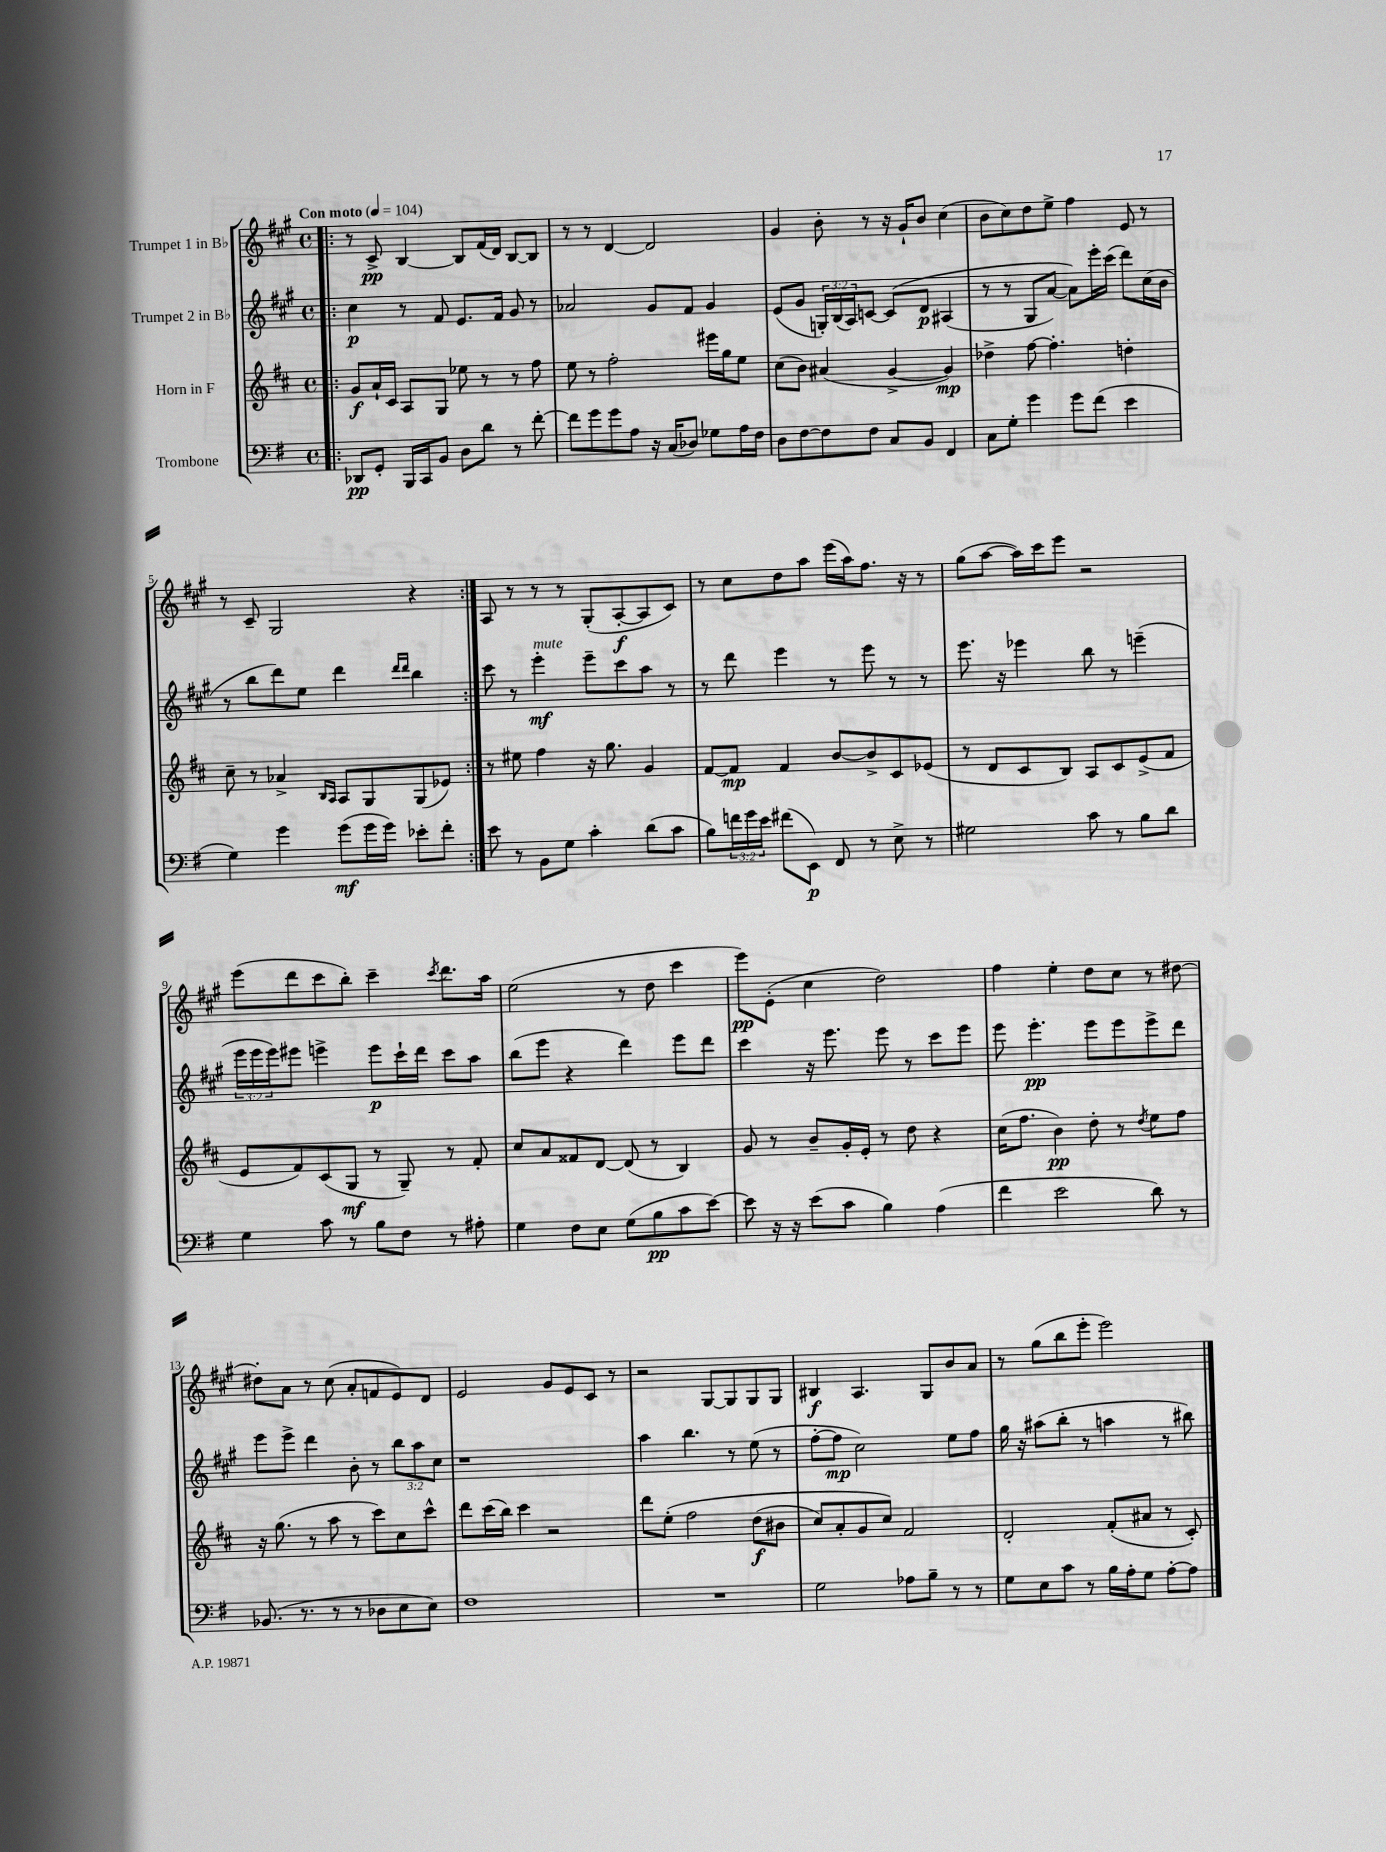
<<
\new StaffGroup <<
\new Staff = "s0" \with { instrumentName = "Trumpet 1 in Bb" } {
    \clef treble \key a \major \defaultTimeSignature \time 4/4 \tempo "Con moto" 4 = 104
    \repeat volta 2 { \bar ".|:" r8 cis'8->\pp b4~ b8 fis'16( d'16) b8~ b8 |
    r8 r8 d'4~ d'2 |
    gis'4 b'8-. r8 r16 gis'16-! b'8 cis''4( |
    b'8 cis''8) d''8 e''8-> fis''4 e'8 r8 |
    r8 cis'8-- gis2 r4 | }
    a8 r8 r8 r8 gis8-.( a8~-.\f a8 cis'8) |
    r8 cis''8 d''8 a''8 e'''16( a''16) fis''8. r16 r8 |
    gis''8( a''8~ a''16) cis'''16 e'''8 r2 |
    e'''8( d'''8 cis'''8 b''8-.) cis'''4-- \acciaccatura { cis'''8 } d'''8. a''16 |
    e''2( r8 d''8 cis'''4 |
    e'''8\pp) e'8-.( cis''4 d''2) |
    fis''4 e''4-. d''8 cis''8 r8 dis''8~ |
    dis''8-. a'8 r8 cis''8( a'8-. f'8 e'8) d'8 |
    e'2 gis'8 e'8 cis'8 r8 |
    r2 gis8~ gis8 gis8 gis8 |
    bis4\f a4. gis8 b'8 a'8 |
    r8 gis''8( b''8 e'''8-. e'''2) \bar "|." |
}
\new Staff = "s1" \with { instrumentName = "Trumpet 2 in Bb" } {
    \clef treble \key a \major \defaultTimeSignature \time 4/4 \override Staff.TupletNumber.text = #tuplet-number::calc-fraction-text
    \repeat volta 2 { \bar ".|:" cis''4\p r8 fis'8 e'8. fis'16 gis'8 r8 |
    aes'2 gis'8 fis'8 gis'4 |
    e'8( gis'8 \tuplet 3/2 { g16-.) b16( a16) } c'8~ c'8\( d'8\p ais4( |
    r8 r8 gis8 a'8~) a'8\) e'''16-. cis'''16( d'''8) cis''16( b'16 |
    r8 b''8 d'''8) e''8 d'''4 \grace { d'''16 d'''16 } b''4 | }
    cis'''8 r8 e'''4-.\mf^\markup { \italic "mute" } e'''8-- cis'''8 a''8 r8 |
    r8 d'''8 e'''4 r8 e'''8 r8 r8 |
    e'''8. r16 ees'''4 b''8 r8 e'''4--( |
    \tuplet 3/2 { e'''16 e'''16 e'''16) } eis'''8 e'''4-> e'''8\p cis'''16-! d'''16 cis'''8 a''8 |
    b''8( e'''8 r4 d'''4) e'''8 d'''8 |
    cis'''4 r16 e'''8. e'''8 r8 cis'''8 e'''8 |
    e'''8 e'''4.-.\pp e'''8 e'''8 e'''8-> d'''8 |
    e'''8 e'''8-> d'''4 b'8-. r8 \tuplet 3/2 { b''8 a''8 cis''8 } |
    r1 |
    a''4 b''4. r8 e''8( r8 |
    fis''8~-. fis''8\mp cis''2) e''8 fis''8 |
    gis''16 r16 ais''8( b''8-. r8 a''4 r8 bis''8) \bar "|." |
}
\new Staff = "s2" \with { instrumentName = "Horn in F" } {
    \clef treble \key d \major \defaultTimeSignature \time 4/4
    \repeat volta 2 { \bar ".|:" g'8\f a'16-! cis'16 a8 g8 ees''8 r8 r8 fis''8 |
    e''8 r8 fis''2-. eis'''16 g''16 e''8 |
    cis''8( b'8) ais'4( g'4~-> g'4\mp) |
    des''4-> fis''8~ fis''4.-. d''4-. |
    cis''8-- r8 aes'4-> \grace { b16 a16 } a8 g8 g8( ees'8) | }
    r8 eis''8 fis''4 r16 g''8. g'4 |
    fis'8~ fis'8\mp fis'4 b'8~ b'8-> cis'8 ees'8( |
    r8 d'8 cis'8 b8) a8 cis'8 e'8->( fis'8 |
    e'8 fis'8) cis'8( g8\mf r8 g8--) r8 fis'8-. |
    cis''8 a'8 fisis'8 d'8~ d'8( r8 b4) |
    g'8 r8 b'8-- g'16-. e'16-. r8 d''8 r4 |
    cis''16( fis''8. b'4\pp) d''8-. r8 \acciaccatura { d''8 } e''8 fis''8 |
    r16 g''8.( r8 a''8 r8 cis'''8) cis''8 cis'''8-^ |
    d'''8 cis'''16( b''16) cis'''4 r2 |
    d'''8 e''8-.\( fis''2 d''8\f( bis'8 |
    cis''8) a'8-. g'8 cis''8\) fis'2 |
    d'2-. fis'8-.( ais'8 r8 cis'8-.) \bar "|." |
}
\new Staff = "s3" \with { instrumentName = "Trombone" } {
    \clef bass \key g \major \defaultTimeSignature \time 4/4 \override Staff.TupletNumber.text = #tuplet-number::calc-fraction-text
    \repeat volta 2 { \bar ".|:" des,8\pp g,8-. b,,16 c,16 b,8 d8 d'8 r8 fis'8~-. |
    fis'8 g'8 g'8 a8 r16 c16( des8) ges8 a16 fis16 |
    d8 fis8~ fis8 fis8 c8 b,8 fis,4 |
    c8 g8-. g'4 g'8 fis'8( e'4 |
    g4) g'4 g'8\mf( g'16 g'16) ees'8-. fis'8-. | }
    e'8 r8 b,8 g8 c'4-. d'8( c'8 |
    b8) \tuplet 3/2 { f'16 g'16 e'16 } fis'8( e,8\p) fis,8 r8 e8-> r8 |
    gis2 c'8 r8 b8 d'8 |
    g4 c'8 r8 b8 fis8 r8 ais8-. |
    g4 fis8 e8 g8( b8\pp c'8 e'8~) |
    e'8 r16 r16 e'8( c'8 b4) a4( |
    fis'4 e'2 d'8) r8 |
    bes,8.( r8. r8 r8 des8 e8 e8) |
    fis1 |
    R1 |
    g2 aes8 b8-- r8 r8 |
    g8 e8 c'8 r8 b16 a16-. g8 a8~-. a8 \bar "|." |
}
>>
>>
